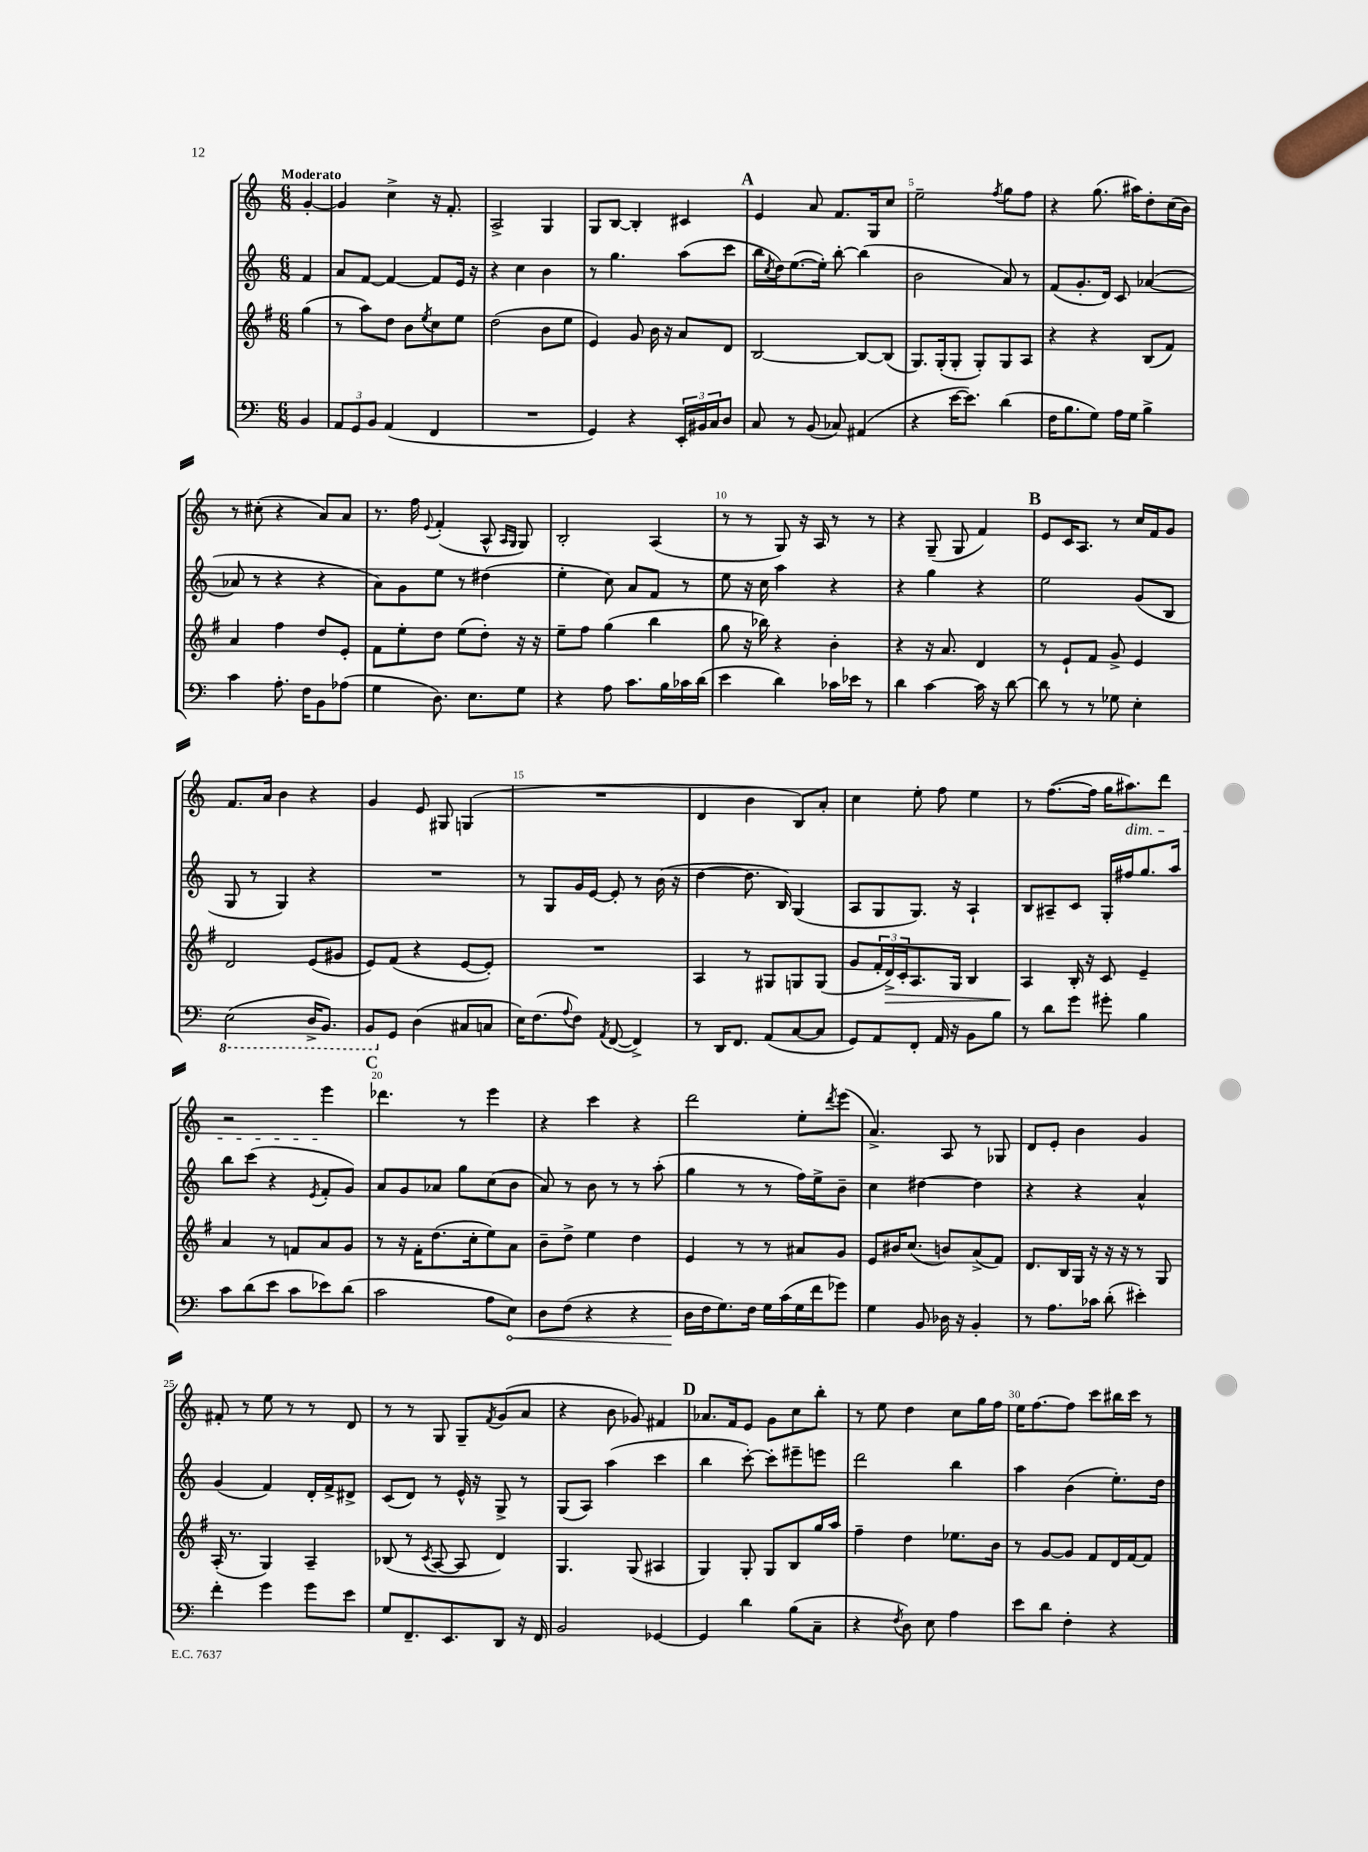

**kern	**dynam	**kern	**dynam	**kern	**kern
*part4	*part4	*part3	*part3	*part2	*part1
*staff4	*staff4	*staff3	*staff3	*staff2	*staff1
*clefF4	*	*clefG2	*	*clefG2	*clefG2
*k[]	*	*k[f#]	*	*k[]	*k[]
*M6/8	*	*M6/8	*	*M6/8	*M6/8
=	=	=	=	=	=
!	!	!	!	!	!LO:TX:a:B:t=Moderato
4BB/	.	(4gg\	.	4f/	[4g'/
=1	=1	=1	=1	=1	=1
12AA/L	.	8r	.	8a/L	4g/]
12GG/	.	.	.	.	.
.	.	8aa\L)	.	[8f/J	.
12BB/J	.	.	.	.	.
(4AA/	.	8dd\J	.	4f/_	4cc^\
.	.	8b\L	.	.	.
.	.	8qee/	.	.	.
4FF/	.	8cc\	.	8f/L]	16r
.	.	.	.	.	8.f'/
.	.	8ee\J	.	16e/Jk	.
.	.	.	.	16r	.
=2	=2	=2	=2	=2	=2
2.r	.	(2dd\	.	4r	2A^/
.	.	.	.	4cc\	.
.	.	8b\L	.	4b\	4G/
.	.	8ee\J	.	.	.
=3	=3	=3	=3	=3	=3
4GG/)	.	4e/)	.	8r	8G/L
.	.	.	.	4.gg\	[8B/J
4r	.	8g/	.	.	4B'/]
.	.	16b\	.	.	.
.	.	16r	.	.	.
24EE'/LL	.	8a/L	.	(8aa\L	4c#X/
24BB#X/	.	.	.	.	.
24C/J	.	.	.	.	.
8D/J	.	8d/J	.	8ccc\J	.
!!LO:REH:place=s1:t=A
=4	=4	=4	=4	=4	=4
8C/	.	[2B/	.	16bb\LL	4e/
.	.	.	.	8qcc/	.
.	.	.	.	16dd\J)	.
8r	.	.	.	([8.ee\	.
(8BB/	.	.	.	.	8a/
.	.	.	.	16ee'\Jk])	.
8C-X/)	.	.	.	[8bb'\	8.f/L
(4AA#X/	.	8B/L_	.	(4bb\]	.
.	.	.	.	.	16G/k
.	.	(8B/J]	.	.	8cc/J
=5	=5	=5	=5	=5	=5
4r	.	8.G/L)	.	2b\	2ee~\
.	.	(16G'/k	.	.	.
[16e\KL	.	8G'/J	.	.	.
8.e\J])	.	.	.	.	.
.	.	8G'/L)	.	.	.
.	.	.	.	.	8qff/
(4d\	.	8G/	.	8a/)	8gg\L
.	.	8A/J	.	8r	8ff\J
=6	=6	=6	=6	=6	=6
16F\KL	.	4r	.	(8f/L	4r
8.B\	.	.	.	.	.
.	.	.	.	8.g'/	.
8G\J)	.	4r	.	.	(8.gg\
.	.	.	.	16d/Jk)	.
16A\LL	.	.	.	8c/	.
16G\JJ	.	.	.	.	16aa#X\KL)
4B^\	.	(8B/L	.	([4a-X/	8dd'\
.	.	8f#/J)	.	.	(16cc\L
.	.	.	.	.	16b\JJ)
!!LO:LB:g=z
=7	=7	=7	=7	=7	=7
4c\	.	4a/	.	8a-X/]	8r
.	.	.	.	8r	(8cc#X'\
8.A'\	.	4ff#\	.	4r	4r
16F\KL	.	.	.	.	.
8BB\	.	8dd/L	.	4r	8a/L)
(8A-X\J	.	8e'/J	.	.	8a/J
=8	=8	=8	=8	=8	=8
4G\	.	8f#\L	.	8a\L)	8.r
.	.	8ee'\	.	8g\	.
.	.	.	.	.	16ff\
.	.	.	.	.	8qqe/
8.D\)	.	8dd\J	.	8ee\J	(4f'/
.	.	(8ee\L	.	8r	.
8.E\L	.	.	.	.	.
.	.	8dd'\J)	.	(4dd#X\	8A^^/
.	.	.	.	.	16qqA/LL
.	.	.	.	.	16qqG/JJ
8G\J	.	16r	.	.	8G/)
.	.	16r	.	.	.
=9	=9	=9	=9	=9	=9
4r	.	8ee~\L	.	4ee'\	2B'/
.	.	8ff#\J	.	.	.
8A\	.	(4gg\	.	8cc\)	.
8.c\L	.	.	.	8a/L	.
.	.	4bb\	.	8f/J	(4A/
16B\L	.	.	.	.	.
16c-X\	.	.	.	8r	.
(16d\JJ	.	.	.	.	.
=10	=10	=10	=10	=10	=10
4e\	.	8gg\	.	8ee\	8r
.	.	16r	.	16r	8r
.	.	16bb-X\)	.	16cc\	.
4d\)	.	4r	.	4aa\	8G/)
.	.	.	.	.	16r
.	.	.	.	.	16A/
16c-X\LL	.	4b'\	.	4r	8r
16e-X\JJ	.	.	.	.	.
8r	.	.	.	.	8r
=11	=11	=11	=11	=11	=11
4d\	.	4r	.	4r	4r
[4c\	.	16r	.	4gg\	(8G~/
.	.	8.a/	.	.	.
.	.	.	.	.	8G/
16c\]	.	4d/	.	4r	4f/)
16r	.	.	.	.	.
[8d\	.	.	.	.	.
!!LO:REH:place=s1:t=B
=12	=12	=12	=12	=12	=12
8d\]	.	8r	.	2ee\	8e/L
8r	.	8e`/L	.	.	16c/K
.	.	.	.	.	8.A/J
8r	.	8f#/J	.	.	.
8G-X\	.	8g^/	.	.	8r
4E'\	.	4e/	.	(8g/L	16cc/LL
.	.	.	.	.	16f/J
.	.	.	.	8B/J	8g/J
!!LO:LB:g=z
=13	=13	=13	=13	=13	=13
*8ba	*	*	*	*	*
(2EE\	.	2d/	.	8G/	8.f/L
.	.	.	.	8r	.
.	.	.	.	.	16a/Jk
.	.	.	.	4G/)	4b\
16DD^/KL	.	(8e/L	.	4r	4r
8.BBB/J)	.	.	.	.	.
.	.	8g#X/J	.	.	.
=14	=14	=14	=14	=14	=14
8BBB/L	.	8e/L)	.	2.r	4g/
*X8ba	*	*	*	*	*
8GG/J	.	(8f#/J	.	.	.
(4D\	.	4r	.	.	8e/
.	.	.	.	.	8G#X/
8C#X/L	.	[8e/L	.	.	(4Gn/
8Cn/J	.	8e'/J])	.	.	.
=15	=15	=15	=15	=15	=15
16E\KL)	.	2.r	.	8r	2.r
(8.F\	.	.	.	.	.
.	.	.	.	8G/L	.
8qqA/	.	.	.	.	.
8F\J)	.	.	.	16g/L	.
.	.	.	.	[16e/JJ	.
8qAA/	.	.	.	.	.
([8FF/	.	.	.	8e'/]	.
4FF^/])	.	.	.	8r	.
.	.	.	.	(16b\	.
.	.	.	.	16r	.
=16	=16	=16	=16	=16	=16
8r	.	4A/	.	[4dd\	4d/
16DD/KL	.	.	.	.	.
8.FF/J	.	.	.	.	.
.	.	8r	.	8.dd\]	4b\
(8AA/L	.	8G#X/L	.	.	.
.	.	.	.	16B/)	.
[8C/	.	8Gn/	.	(4G/	8B/L)
8C/J]	.	(8G/J	.	.	8a'/J
=17	=17	=17	=17	=17	=17
8GG/L)	.	8g/L	.	8A/L	4cc\
8AA/	.	24f#'/L	.	8G/	.
!	!	!	!LO:HP:b	!	!
.	.	24d^/)	>	.	.
.	.	24c'/J	.	.	.
8FF'/J	.	8.A/	.	8.G/J)	8ee'\
16AA/	.	.	.	.	8ff\
16r	.	16G/Jk	.	16r	.
8BB\L	.	4B/	.	4A`/	4ee\
8B\J	.	.	.	.	.
=18	=18	=18	=18	=18	=18
8r	.	4A/	.	8B/L	8r
8d\L	.	.	.	8A#X~/	([8.ff\L
8g\J	.	16B'/	]	8c/J	.
.	.	16r	.	.	16ff\Jk]
8g#X'\	.	8c/	.	16G'/LL	16gg\KL
!	!	!	!	!	!LO:TX:b:i:t=dim.
.	.	.	.	16ff#X/J	8.aa#X\)
4B\	.	4e~/	.	8.gg/	.
.	.	.	.	.	8ddd\J
.	.	.	.	16aa/Jk	.
!!LO:LB:g=z
=19	=19	=19	=19	=19	=19
8c\L	.	4a/	.	8bb\L	2r
(8d\	.	.	.	(8ccc\J	.
8e\J	.	8r	.	4r	.
8c\L	.	8fn/L	.	.	.
.	.	.	.	8qe/	.
8e-X\)	.	8a/	.	8f'/L	4eee\
(8d\J	.	8g/J	.	8g/J)	.
!!LO:REH:place=s1:t=C
=20	=20	=20	=20	=20	=20
2c\	.	8r	.	8a/L	4.ddd-X\
.	.	16r	.	8g/	.
.	.	16f#'\KL	.	.	.
.	.	(8.dd\	.	8a-X/J	.
.	.	.	.	8gg\L	8r
.	.	16cc'\k	.	.	.
8A\L	.	8ee\)	.	(8cc\	4eee\
!	!LO:HP:b	!	!	!	!
8E\J)	<	8a\J	.	8b\J	.
=21	=21	=21	=21	=21	=21
8D\L	.	8b~\L	.	8a/)	4r
(8F\J	.	8dd^\J	.	8r	.
4r	.	4ee\	.	8b\	4ccc\
.	.	.	.	8r	.
4r	.	4dd\	.	8r	4r
.	.	.	.	(8aa'\	.
=22	=22	=22	=22	=22	=22
16D\LL	.	4e/	.	4gg\	2ddd\
16F\J	[	.	.	.	.
8.G\)	.	.	.	.	.
.	.	8r	.	8r	.
16F\Jk	.	.	.	.	.
16G\LL	.	8r	.	8r	.
(16c\	.	.	.	.	.
16G\	.	8a#X/L	.	16ff\LL)	8ee'\L
16f\J	.	.	.	16ee^\J	.
.	.	.	.	.	8qddd/
8g-X\J)	.	8g/J	.	8b~\J	(8eee\J
=23	=23	=23	=23	=23	=23
4G\	.	8e/L	.	4cc\	4.a^/)
.	.	16b#X/K	.	.	.
.	.	(8.cc/J	.	.	.
8BB/	.	.	.	[4dd#X\	.
16D-X\	.	8bn/L)	.	.	8A/
16r	.	.	.	.	.
4BB'/	.	(8a^/	.	4dd#\]	8r
.	.	8f#/J)	.	.	8G-X/
=24	=24	=24	=24	=24	=24
8r	.	8.d/L	.	4r	8d/L
8.A\L	.	.	.	.	8e'/J
.	.	16B/L	.	.	.
.	.	16G/JJ	.	4r	4b\
16c-X\Jk	.	16r	.	.	.
(8d'\	.	16r	.	.	.
.	.	16r	.	.	.
4e#X'\)	.	8r	.	4a^^/	4g/
.	.	8G/	.	.	.
!!LO:LB:g=z
=25	=25	=25	=25	=25	=25
4f'\	.	(16A'/	.	(4g/	8f#X'/
.	.	8.r	.	.	.
.	.	.	.	.	8r
4g\	.	4G/)	.	4f/)	8ee\
.	.	.	.	.	8r
8g\L	.	4A~/	.	16d'/LL	8r
.	.	.	.	16f^/J	.
8e\J	.	.	.	8d#X^/J	8d/
=26	=26	=26	=26	=26	=26
8G/L	.	(8B-X/	.	(8c/L	8r
8.FF~/	.	8r	.	8d/J)	8r
.	.	8qc/	.	.	.
.	.	[8A/	.	8r	8G/
8.EE/	.	.	.	.	.
.	.	8A/]	.	16e^^/	8G~/L
.	.	.	.	16r	.
.	.	.	.	.	8qf/
8DD/J	.	4d/)	.	8G^/	(8g/
16r	.	.	.	8r	8a/J
16FF/	.	.	.	.	.
=27	=27	=27	=27	=27	=27
2BB/	.	4.G/	.	(8G/L	4r
.	.	.	.	8A/J)	.
.	.	.	.	(4aa\	8b\
.	.	(8G/	.	.	8g-X/)
[4GG-X/	.	4A#X/	.	4ccc\	4f#X/
!!LO:REH:place=s1:t=D
=28	=28	=28	=28	=28	=28
4GG-/]	.	4G/)	.	4bb\	8.a-X/L
.	.	.	.	.	16f/k
4d\	.	8G'/	.	[8ccc'\)	8e/J
.	.	8G/L	.	8ccc'\L]	8g\L
(8B\L	.	8B/	.	8eee#X~\	8cc\
8C~\J	.	16gg/L	.	8eeen\J	8bb'\J
.	.	16aa/JJ	.	.	.
=29	=29	=29	=29	=29	=29
4r	.	4ff#~\	.	2ddd\	8r
.	.	.	.	.	8ee\
8qF/	.	.	.	.	.
8D\)	.	4dd\	.	.	4dd\
8E\	.	.	.	.	.
4A\	.	8.ee-X\L	.	4bb\	8cc\L
.	.	.	.	.	16gg\L
.	.	16b\Jk	.	.	16ff\JJ
=30	=30	=30	=30	=30	=30
8e\L	.	8r	.	4aa\	16ee\KL
.	.	.	.	.	[8.ff\
8d\J	.	[8g/L	.	.	.
4F'\	.	8g/J]	.	(4b\	8ff\J]
.	.	8f#/L	.	.	8ccc\L
4r	.	16d/L	.	8.ee'\L)	16bb#X\L
.	.	[16f#/J	.	.	16ccc\JJ
.	.	8f#/J]	.	.	8r
.	.	.	.	16dd\Jk	.
==	==	==	==	==	==
*-	*-	*-	*-	*-	*-
